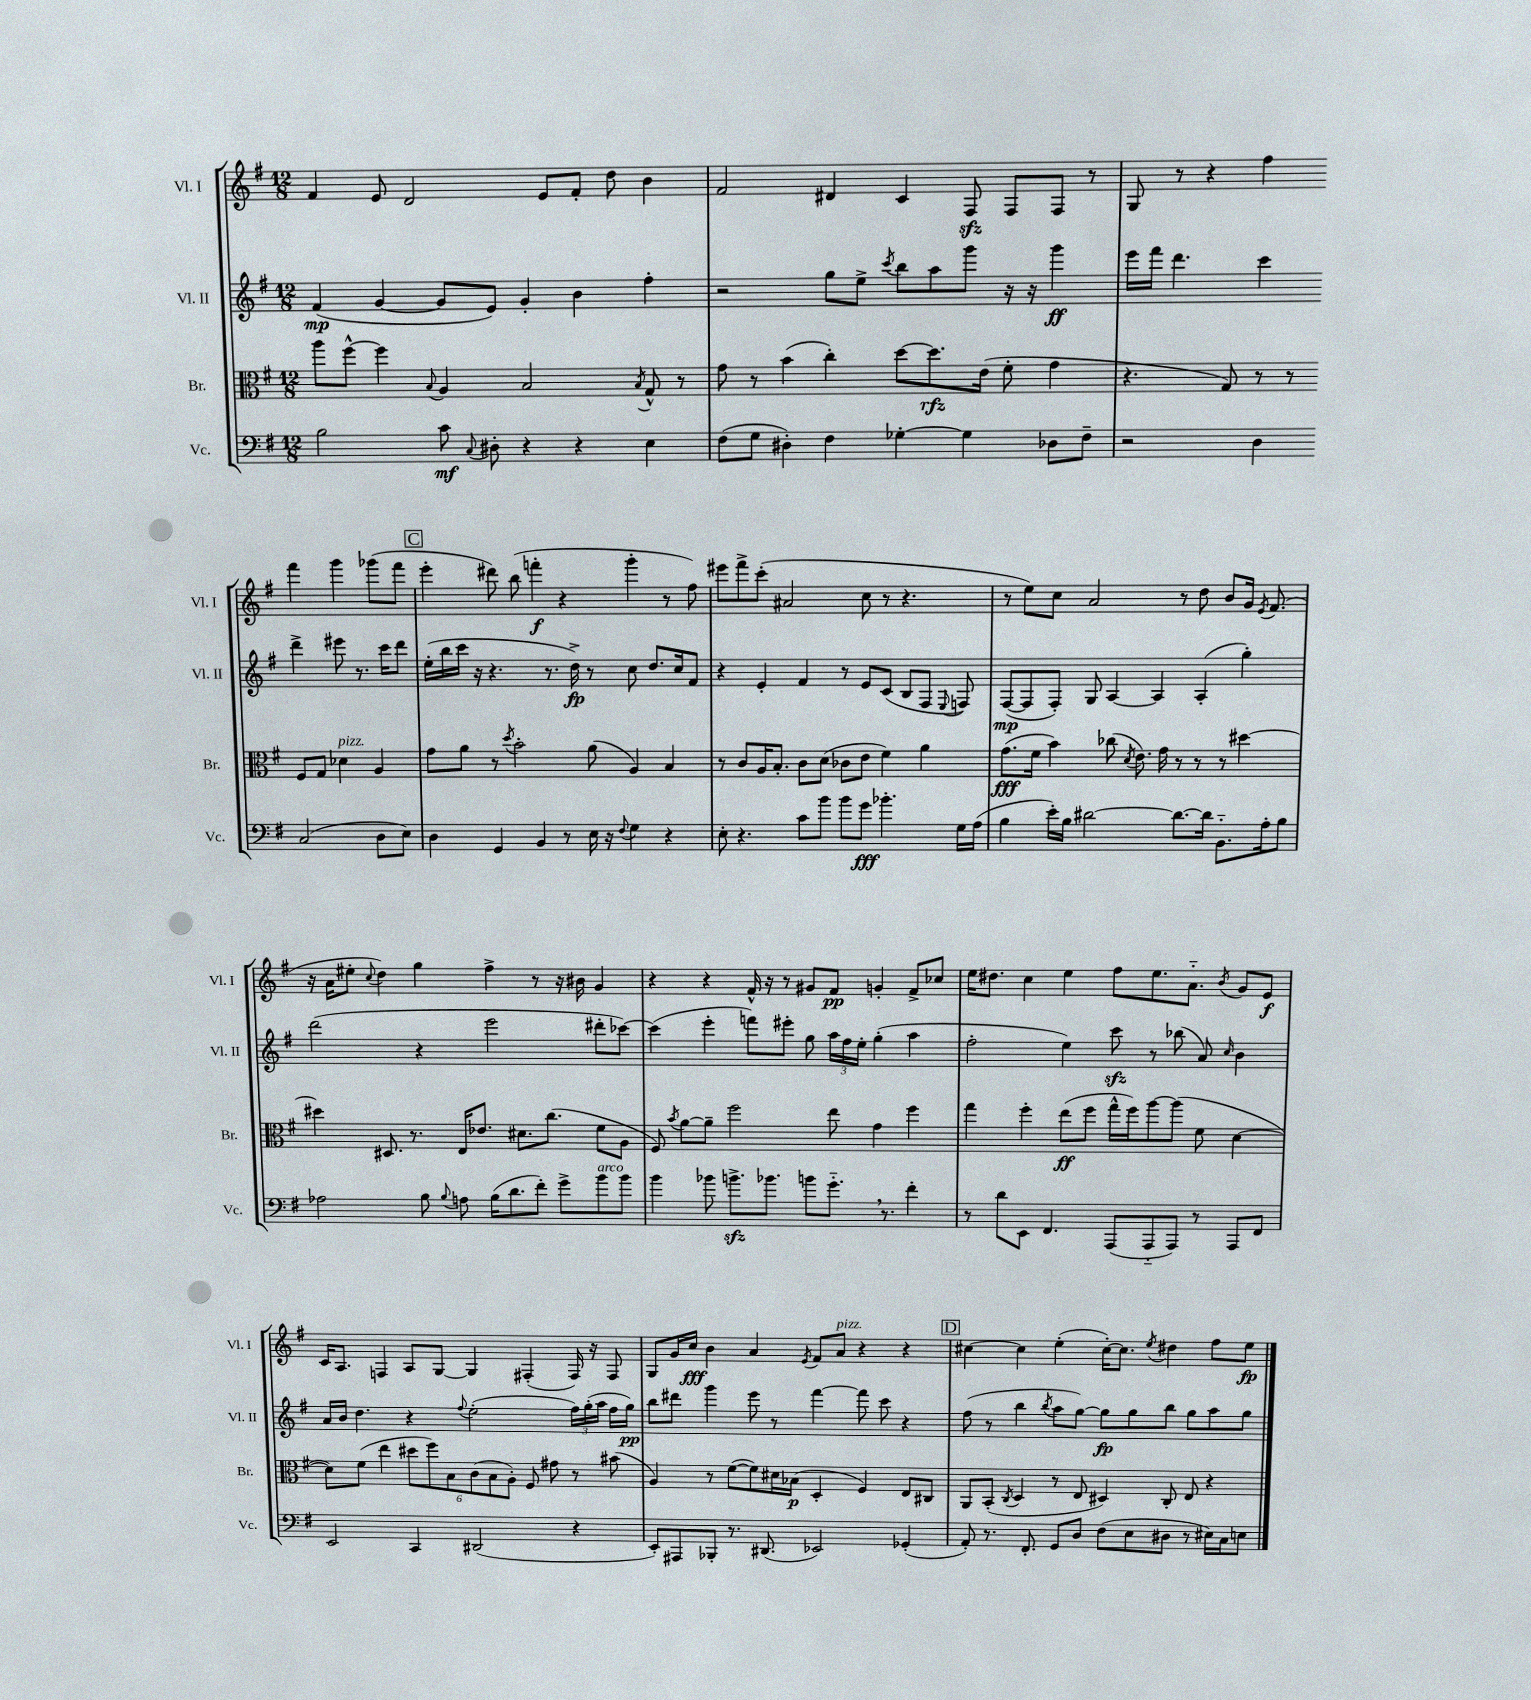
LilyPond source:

<<
\new StaffGroup <<
\new Staff = "s0" \with { instrumentName = "Vl. I" shortInstrumentName = "Vl. I" } {
    \clef treble \key g \major \numericTimeSignature \time 12/8
    \autoBeamOff fis'4 e'8 d'2 e'8[ fis'8]-. d''8 b'4 |
    fis'2 dis'4 c'4 fis8\sfz fis8[ fis8] r8 |
    g8 r8 r4 fis''4 fis'''4 g'''4 ges'''8[( fis'''8] |
    \mark \markup { \box "C" } e'''4-. dis'''8) b''8( f'''4-.\f r4 g'''4-. r8 fis''8) |
    eis'''8[ fis'''8-> c'''8]-.( ais'2 c''8 r8 r4. |
    r8 e''8[) c''8] a'2 r8 d''8 b'8[ g'16] \acciaccatura { e'8 } fis'8.( |
    r16 a'16[ eis''8]-. \appoggiatura { c''8 } d''4) g''4 fis''4-> r8 r16 bis'16 g'4 |
    r4 r4 fis'16-^ r16 r8 gis'8[ fis'8]\pp g'4-. fis'8[-> ces''8] |
    e''16[ dis''8.] c''4 e''4 fis''8[ e''8. a'8.]-_ \acciaccatura { b'8 } g'8[ e'8]\f |
    c'16[ a8.] f4 a8[ g8]~ g4 fis4-.( fis16) r16 fis8 |
    g8[ g'16 c''16]\fff b'4 a'4 \acciaccatura { e'8 } fis'8[ a'8]^\markup { \italic "pizz." } r4 r4 |
    \mark \markup { \box "D" } cis''4~ cis''4 e''4-.( cis''16[~-.) cis''8.] \acciaccatura { e''8 } dis''4 fis''8[ e''8]\fp \bar "|." |
}
\new Staff = "s1" \with { instrumentName = "Vl. II" shortInstrumentName = "Vl. II" } {
    \clef treble \key g \major \numericTimeSignature \time 12/8
    \autoBeamOff fis'4\mp( g'4~ g'8[ e'8]) g'4-. b'4 fis''4-. |
    r2 g''8[ e''8]-> \acciaccatura { c'''8 } b''8[ a''8 g'''8] r16 r16 g'''4\ff |
    e'''16[ fis'''16] d'''4. c'''4 d'''4-> eis'''8 r8. c'''16[ d'''8] |
    \mark \markup { \box "C" } e''16[-.( b''16 c'''16] r16 r4. r8. d''16->\fp) r8 c''8 d''8.[ c''16 fis'8] |
    r4 e'4-. fis'4 r8 e'8[ c'8]( b8[ fis8] \appoggiatura { e8 } f8) |
    fis8[~\mp( fis8 fis8]-.) g8 a4~ a4 a4-.( g''4-.) |
    d'''2( r4 e'''2 dis'''8[-. ces'''8]~) |
    ces'''4( e'''4-. f'''8[) eis'''8]-. g''8 \tuplet 3/2 { a''16[ fis''16 e''16]-. } g''4-.( a''4 |
    fis''2-. e''4) c'''8\sfz r8 bes''8( a'8) \grace { c''16 } b'4 |
    a'16[ b'16] d''4. r4 \appoggiatura { fis''8 } e''2-.( \tuplet 3/2 { fis''16[) g''16-.( a''16] } fis''16[ g''16]\pp) |
    b''8[ dis'''8] g'''4 e'''8 r8 fis'''4~ fis'''8 c'''8 r4 |
    \mark \markup { \box "D" } fis''8( r8 b''4 \acciaccatura { b''8 } a''8[ g''8]~) g''8[\fp g''8 b''8] g''8[ a''8 g''8] \bar "|." |
}
\new Staff = "s2" \with { instrumentName = "Br." shortInstrumentName = "Br." } {
    \clef alto \key g \major \numericTimeSignature \time 12/8
    \autoBeamOff a''8[ fis''8]~-^ fis''4 \appoggiatura { b8 } a4 b2 \acciaccatura { b8 } g8-^ r8 |
    g'8 r8 b'4( c''4-.) d''8[~ d''8.\rfz e'16]( fis'8-. g'4 |
    r4. g8) r8 r8 fis8[ g8] des'4^\markup { \italic "pizz." } a4 |
    \mark \markup { \box "C" } g'8[ a'8] r8 \acciaccatura { d''8 } b'2-. a'8( a4) b4 |
    r8 c'8[ a16 b8.]-. c'8[ d'8]( ces'8[ e'8] fis'4) a'4 |
    g'8.[\fff( fis'16] b'4) ces''8( \acciaccatura { d'8 } e'8.) g'16 r8 r8 r8 dis''4~ |
    dis''4 dis8. r8. e16[ ees'8.] dis'8.[ c''8.]( fis'8[ a8] |
    fis8) \acciaccatura { b'8 } a'8[~ a'8]-- fis''2 e''8 g'4 fis''4 |
    g''4 fis''4-. e''8[\ff( fis''8] g''16[-^ fis''16) a''8~ a''8]( fis'8 d'4~ |
    d'8[) fis'8]( e''4 \tuplet 6/4 { dis''8[ fis''8) b8 c'8( b8 a8]-.) } fis8 gis'8 r8 bis'8( |
    a4) r8 fis'8[~( fis'8) dis'16 bes16]\p( d4-. fis4) e8[ cis8] |
    \mark \markup { \box "D" } a,8[ b,8]-.( \acciaccatura { c8 } d4 r8 e8 dis4) c8-. e8 r4 \bar "|." |
}
\new Staff = "s3" \with { instrumentName = "Vc." shortInstrumentName = "Vc." } {
    \clef bass \key g \major \numericTimeSignature \time 12/8
    \autoBeamOff b2 c'8\mf \appoggiatura { c8 } dis8-. r4 r4 e4 |
    fis8[( g8] dis4-.) fis4 ges4~-. ges4 des8[ fis8]-- |
    r2 d4 c2( d8[ e8]) |
    \mark \markup { \box "C" } d4 g,4 b,4 r8 e16 r16 \appoggiatura { fis8 } g4 r4 |
    e8-. r4. c'8[ b'8] b'8[ g'8]\fff bes'4.-. g16[ a16]( |
    b4 e'16[-.) b16] dis'2~ dis'8.[~ dis'16] b,8.[-_ a16-. b8] |
    aes2 b8 \appoggiatura { b8 } a8 b16[( d'8. fis'8]-.) g'8[-> b'8^\markup { \italic "arco" } b'8] |
    b'4 bes'8 b'8.[->\sfz bes'8.] b'8[ g'8.]-_ \breathe r8. fis'4-. |
    r8 d'8[ e,8] fis,4. a,,8[( a,,8-_ a,,8]) r8 a,,8[ fis,8] |
    e,2 c,4 dis,2( r4 |
    e,8[-.) ais,,8 bes,,8]-. r8. dis,8.( ees,2) ges,4-.( |
    \mark \markup { \box "D" } a,8-.) r8. fis,8.-. g,8[ d8] fis8[( e8 dis8] r8 eis16[) c16 e8] \bar "|." |
}
>>
>>
\layout { \context { \Score \remove "Bar_number_engraver" } }
